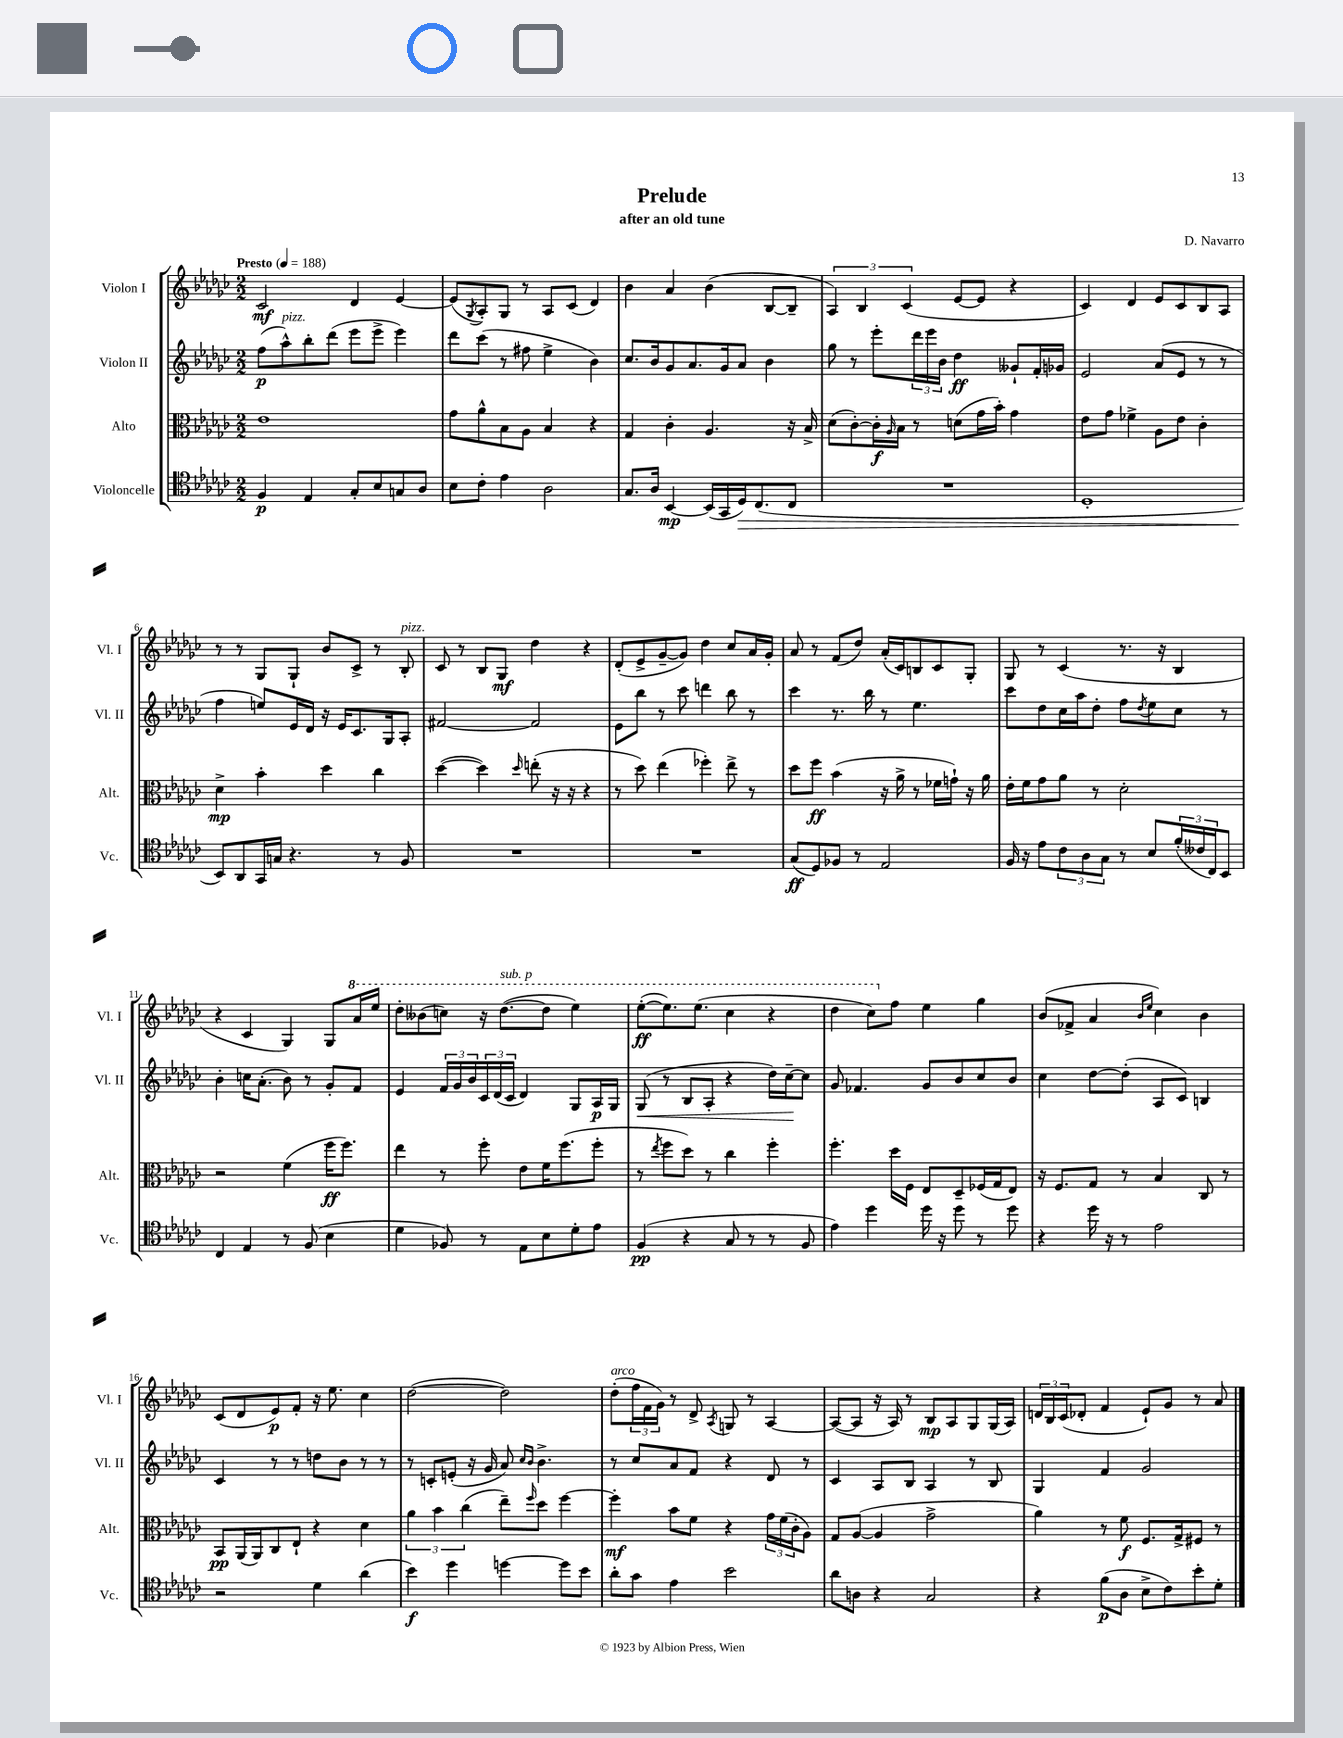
\header { title = "Prelude" composer = "D. Navarro" subtitle = "after an old tune" }
<<
\new StaffGroup <<
\new Staff = "s0" \with { instrumentName = "Violon I" shortInstrumentName = "Vl. I" } {
    \clef treble \key ges \major \numericTimeSignature \time 2/2 \tempo "Presto" 4 = 188
    ces'2\mf des'4 ees'4~ |
    ees'8( \acciaccatura { ges8 } aes8-.) ges8 r8 aes8 ces'8( des'4) |
    bes'4 aes'4 bes'4( bes8~ bes8-- |
    \tuplet 3/2 { aes4) bes4 ces'4( } ees'8~ ees'8 r4 |
    ces'4) des'4 ees'8 ces'8 bes8 aes8 |
    r8 r8 ges8 ges8-! bes'8 ces'8-> r8 bes8-.^\markup { \italic "pizz." } |
    ces'8 r8 bes8 ges8\mf des''4 r4 |
    des'8-.( ees'8-> ges'8~-- ges'8) des''4 ces''8 aes'16 ges'16-. |
    aes'8 r8 f'8( des''8) aes'16-.( ces'16) b8 ces'8 ges8-. |
    ges8 r8 ces'4( r8. r16 bes4 |
    r4 ces'4 ges4) ges8 \ottava #1 aes''16 ees'''16 |
    des'''8-. beses''8( c'''8) r16 des'''8.~^\markup { \italic "sub. p" }( des'''8 ees'''4) |
    ees'''8~-.\ff( ees'''8.) ees'''8.( ces'''4 r4 |
    des'''4 ces'''8) \ottava #0 f''8 ees''4 ges''4 |
    bes'8( fes'8-> aes'4 \grace { bes'16 ees''16 } ces''4) bes'4 |
    ces'8( des'8 ees'8\p) f'8-. r16 ees''8. ces''4 |
    des''2~( des''2) |
    des''8-.^\markup { \italic "arco" }( \tuplet 3/2 { f''16 f'16 ges'16) } r8 des'8-> \acciaccatura { aes8 } g8 r8 aes4~ |
    aes8~( aes8 r16 aes16) r8 bes8\mp aes8 ges8 ges16( aes16) |
    \tuplet 3/2 { d'16 bes16 ces'16( } des'8-. f'4 ees'8-!) ges'8 r8 aes'8 \bar "|." |
}
\new Staff = "s1" \with { instrumentName = "Violon II" shortInstrumentName = "Vl. II" } {
    \clef treble \key ges \major \numericTimeSignature \time 2/2
    f''8\p( aes''8-^^\markup { \italic "pizz." }) bes''8-. des'''8( ees'''8 ees'''8-> ees'''4) |
    des'''8 ces'''8( r8 fis''8 ees''4-> bes'4) |
    ces''8. bes'16 ges'8 aes'8. ges'16 aes'8 bes'4 |
    ges''8 r8 ees'''8-. \tuplet 3/2 { des'''16 ees'''16 bes'16 } des''4\ff geses'8-! f'16-. ges'16 |
    ees'2 aes'8( ees'8 r8 r8 |
    f''4 e''8) ees'16 des'16 r16 ees'16 ces'8. ges16 aes8-. |
    fis'2~ fis'2 |
    ees'8 bes''8 r8 ces'''8 d'''4 bes''8 r8 |
    ces'''4 r8. bes''16 r8 ees''4. |
    ces'''8 des''8 ces''16 aes''16 des''8-. f''8 \acciaccatura { des''8 } ees''8 ces''8 r8 |
    bes'4-. c''16 aes'8.-.( bes'8) r8 ges'8-. f'8 |
    ees'4 \tuplet 3/2 { f'16 ges'16 bes'16 } \tuplet 3/2 { ces'16 des'16( ces'16 } des'4) ges8 aes16\p ges16 |
    ges8\<( r8 bes8 aes8-. r4 des''16) ces''16~--\! ces''8 |
    ges'8 fes'4. ges'8 bes'8 ces''8 bes'8 |
    ces''4 des''8~ des''8-.( aes8 ces'8) b4 |
    ces'4 r8 r8 d''8 bes'8 r8 r8 |
    r8 c'8-. e'8-.( r16 ges'16 aes'8) \grace { ces''16 bes'16 } bes'4.-> |
    r8 ces''8 aes'8 f'8 r4 des'8 r8 |
    ces'4 aes8 bes8 aes4 r8 bes8 |
    ges4 f'4 ges'2 \bar "|." |
}
\new Staff = "s2" \with { instrumentName = "Alto" shortInstrumentName = "Alt." } {
    \clef alto \key ges \major \numericTimeSignature \time 2/2
    ees'1 |
    ges'8 aes'8-^ bes8 aes8 bes4 r4 |
    ges4 ces'4-. aes4. r16 bes16-> |
    des'8( ces'8~-.) ces'16-.\f \grace { aes16 } bes16 r8 d'8( ges'16 bes'16-.) ges'4 |
    ees'8 ges'8 fes'4-> aes8 ees'8 ces'4-. |
    des'4->\mp bes'4-. des''4 ces''4 |
    des''4~( des''4) \grace { des''16 } e''8-.( r16 r16 r4 |
    r8 des''8) ees''4( fes''4-.) ees''8-> r8 |
    des''8 f''8\ff bes'4( r16 aes'16-> r8 fes'16 g'16-!) r16 aes'16 |
    ees'16-. f'16 ges'8 aes'8 r8 des'2-. |
    r2 f'4( f''16\ff f''8.) |
    ees''4 r8 f''8-. ees'8 f'16 f''8.( f''8-. |
    r8 \acciaccatura { ees''8 } f''8 des''8) r8 ces''4 f''4-. |
    f''4.-. des''16 f16 ees8 des8-- fes16( ges16 ees8) |
    r16 f8. ges8 r8 bes4 ces8 r8 |
    bes,8\pp aes,16( aes,16) ces8 ees8-! r4 des'4 |
    \tuplet 3/2 { aes'4 bes'4 ces''4( } ees''8--) \grace { f''16 } des''8 f''4~ |
    f''4-.\mf bes'8 f'8 r4 \tuplet 3/2 { ges'16 f'16( ces'16-. } aes8) |
    ges8 aes8~( aes4 ges'2-> |
    aes'4) r8 f'8\f f8. ges16-> fis8 r8 \bar "|." |
}
\new Staff = "s3" \with { instrumentName = "Violoncelle" shortInstrumentName = "Vc." } {
    \clef tenor \key ges \major \numericTimeSignature \time 2/2
    f4\p ees4 ges8-. bes8 g8 aes8 |
    bes8 ces'8-. ees'4 aes2 |
    ges8. aes16 bes,4~\mp bes,16( ges,16 des16\>) ces8.( ces8 |
    R1 |
    des1-. |
    bes,8\!) aes,8 ges,16 g16 r4. r8 f8 |
    R1 |
    R1 |
    ges8\ff( des8) fes8 r8 ees2 |
    f16 r16 ees'8 \tuplet 3/2 { ces'8 aes8 ges8 } r8 bes8 \tuplet 3/2 { f'16-.( ceses'16 ces16) } bes,8 |
    ces4 ees4 r8 f8( bes4 |
    des'4 fes8) r8 ees8 bes8 des'8-. ees'8 |
    f4\pp( r4 ges8 r8 r8 f8 |
    ees'4) des''4 des''16 r16 des''8 r8 des''8 |
    r4 des''16 r16 r8 ees'2 |
    r2 des'4 aes'4( |
    bes'4\f) des''4 d''4~ d''8 bes'8 |
    aes'8-. ges'8 ees'4 bes'2 |
    aes'8 a8 r4 ges2 |
    r4 f'8\p( aes8 bes8-> ces'8) bes'8-. des'8-. \bar "|." |
}
>>
>>
